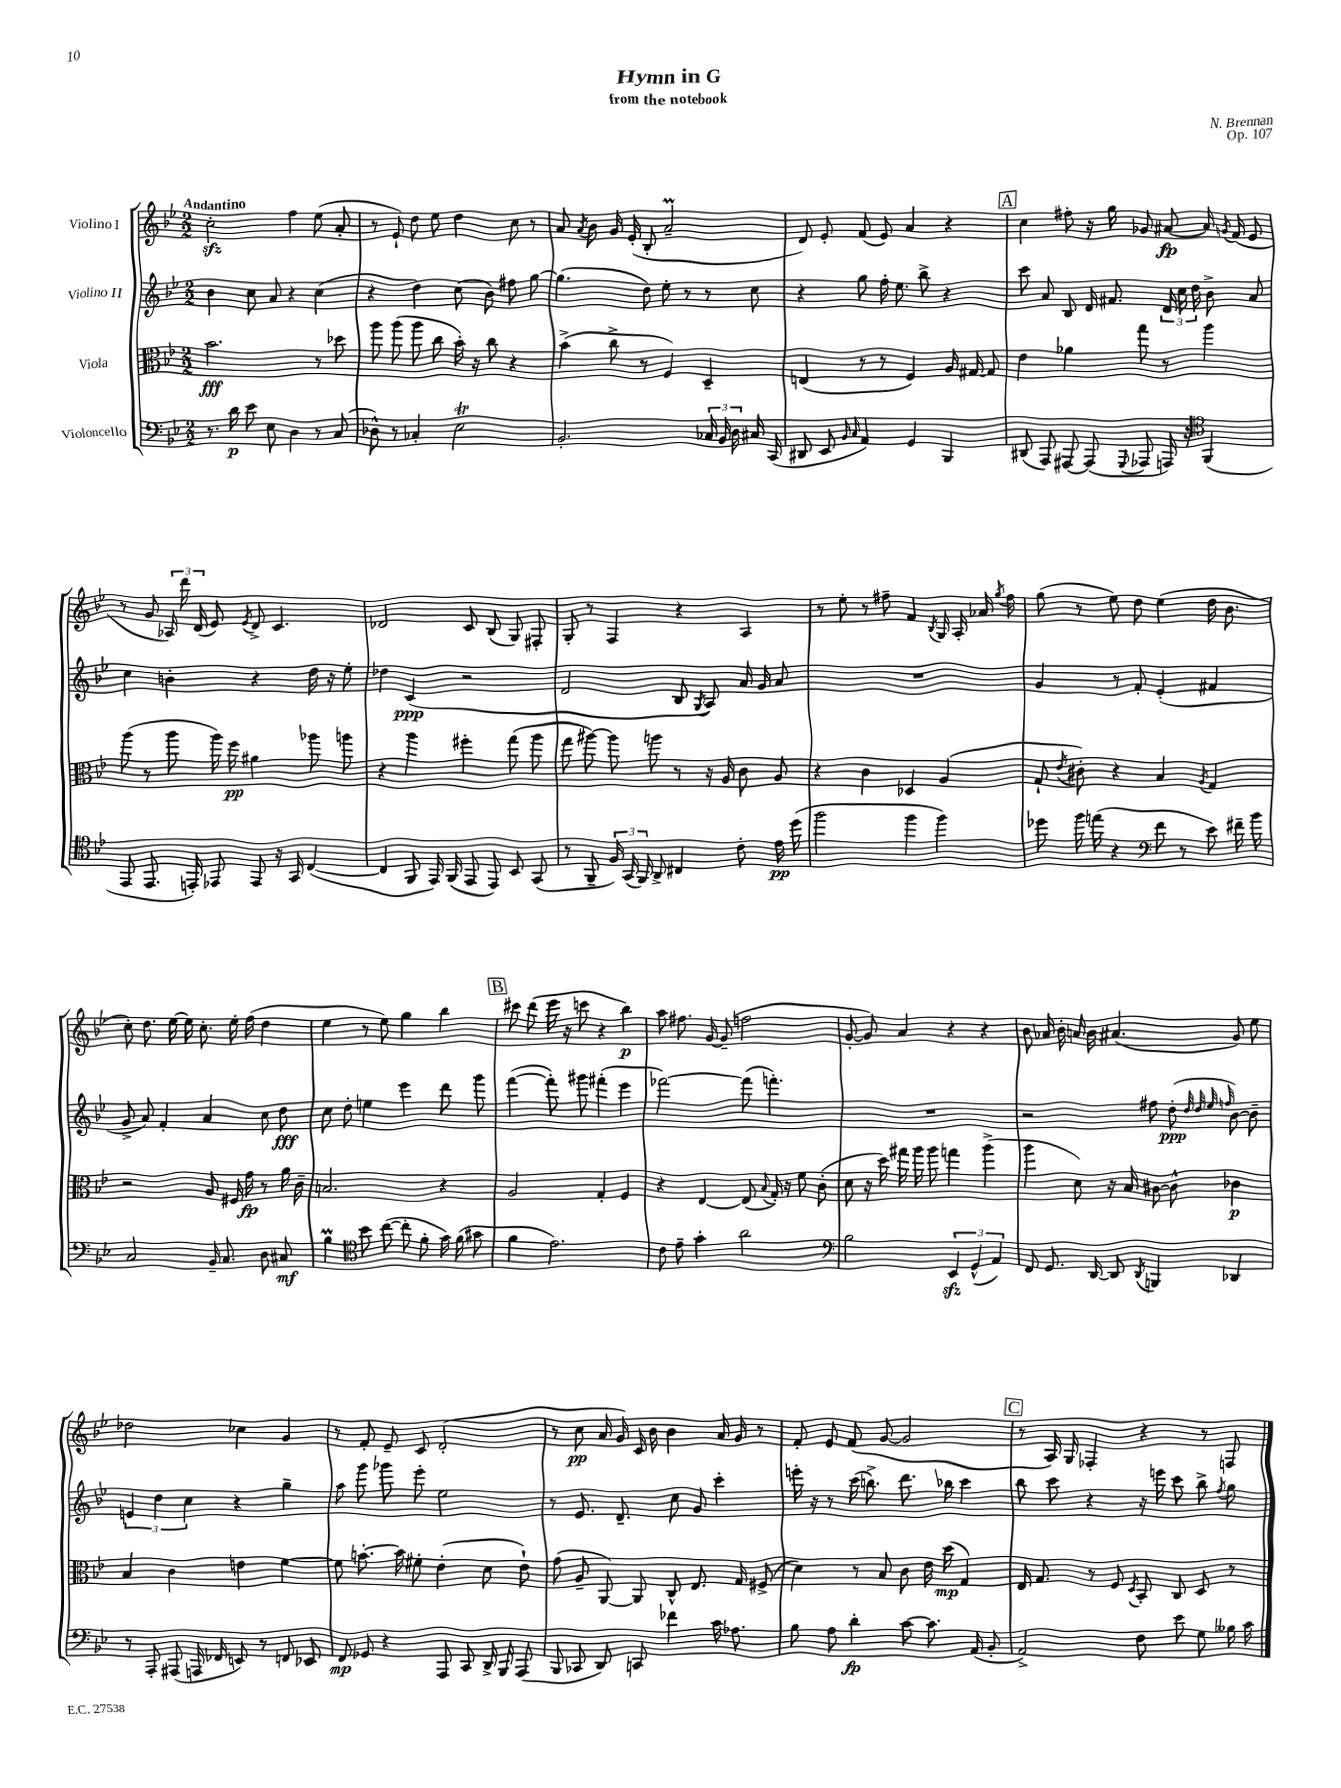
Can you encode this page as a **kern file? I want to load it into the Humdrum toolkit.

**kern	**dynam	**kern	**dynam	**kern	**dynam	**kern	**dynam
*part4	*part4	*part3	*part3	*part2	*part2	*part1	*part1
*staff4	*staff4	*staff3	*staff3	*staff2	*staff2	*staff1	*staff1
*I"Violoncello	*	*I"Viola	*	*I"Violino II	*	*I"Violino I	*
*clefF4	*	*clefC3	*	*clefG2	*	*clefG2	*
*k[b-e-]	*	*k[b-e-]	*	*k[b-e-]	*	*k[b-e-]	*
*M2/2	*	*M2/2	*	*M2/2	*	*M2/2	*
=1	=1	=1	=1	=1	=1	=1	=1
!	!	!	!	!	!	!LO:TX:a:B:t=Andantino	!
8.r	.	2.b-\	fff	4b-\	.	2cczz'\	.
16d\	p	.	.	.	.	.	.
8e-\	.	.	.	8cc\	.	.	.
8E-\	.	.	.	8a/	.	.	.
4D\	.	.	.	4r	.	4ff\	.
8r	.	8r	.	(4cc\	.	(8ee-\	.
(8C/	.	8dd-X\	.	.	.	8a'/	.
=2	=2	=2	=2	=2	=2	=2	=2
8D-X^^\)	.	8aa\	.	4r	.	8r	.
8r	.	(8aa\	.	.	.	8e-`/)	.
4C-X'/	.	8aa\	.	4dd\)	.	8dd\	.
.	.	8cc\	.	.	.	8ee-\	.
2E-T\	.	16b-'\)	.	(8cc\	.	4dd\	.
.	.	16r	.	.	.	.	.
.	.	8cc\	.	8b-\)	.	.	.
.	.	4r	.	8ff#X\	.	8cc\	.
.	.	.	.	[8gg\	.	8r	.
=3	=3	=3	=3	=3	=3	=3	=3
2.BB-'/	.	(4b-^\	.	(4.gg\]	.	8a/	.
.	.	.	.	.	.	8qa/	.
.	.	.	.	.	.	8b-\	.
.	.	8cc^\	.	.	.	16g/	.
.	.	.	.	.	.	(16e-'/	.
.	.	8r	.	8dd\)	.	8B-'/	.
.	.	4F/)	.	8ee-'\	.	2am~/	.
.	.	.	.	8r	.	.	.
24C-X/	.	4D~/	.	8r	.	.	.
24BB-/	.	.	.	.	.	.	.
24D\	.	.	.	.	.	.	.
16C#X/	.	.	.	8cc\	.	.	.
(16CC/	.	.	.	.	.	.	.
=4	=4	=4	=4	=4	=4	=4	=4
8DD#X/	.	(4En/	.	4r	.	8d/)	.
8EE-/	.	.	.	.	.	8e-'/	.
16qqBB-/	.	.	.	.	.	.	.
16qqC/	.	.	.	.	.	.	.
4AA/)	.	8r	.	8gg\	.	(8f/	.
.	.	8r	.	16ff'\	.	8e-/)	.
.	.	.	.	8.ee-\	.	.	.
4GG/	.	4F/)	.	.	.	4a/	.
.	.	.	.	8bb-^\	.	.	.
4BBB-/	.	16A/	.	4r	.	4r	.
.	.	[16G#X/	.	.	.	.	.
.	.	8G#/]	.	.	.	.	.
!!LO:REH:place=s1:t=A
=5	=5	=5	=5	=5	=5	=5	=5
(8DD#X/	.	4e-\	.	8ccc\	.	4cc\	.
8AAA/)	.	.	.	8a/	.	.	.
[8AAA#X/	.	4a-X\	.	8B-/	.	8ff#X'\	.
(8AAA#/]	.	.	.	16d/	.	16r	.
.	.	.	.	8.f#X/	.	16gg\	.
8qqGGG/	.	.	.	.	.	.	.
8AAA-X/	.	8gg\	.	.	.	8g-X/	.
16AAAn/)	.	8r	.	24d/	.	[8a#X/	fp
.	.	.	.	24cc\	.	.	.
16r	.	.	.	.	.	.	.
.	.	.	.	24dd\	.	.	.
*clefC4	*	*	*	*	*	*	*
(4FF/	.	4aa\	.	8b-^\	.	16a#/]	.
.	.	.	.	.	.	8qgn/	.
.	.	.	.	.	.	(16f/	.
.	.	.	.	8a/	.	8e-/	.
!!LO:LB:g=z
=6	=6	=6	=6	=6	=6	=6	=6
8EE-/	.	(8aa\	.	4cc\	.	8r	.
8.EE-/	.	8r	.	.	.	8g/	.
.	.	8aa\	.	4bn'\	.	24A-X/)	.
.	.	.	.	.	.	24ddd\	.
16EEn'/)	.	.	.	.	.	.	.
.	.	.	.	.	.	(24d/	.
8EE-X/	.	16aa\)	.	.	.	8e-/)	.
.	.	16ff\	pp	.	.	.	.
.	.	.	.	.	.	8qe-/	.
8EE-/	.	4a#X\	.	4r	.	8d^/	.
16r	.	.	.	.	.	4.c/	.
16GG/	.	.	.	.	.	.	.
([4C/	.	8aa-X\	.	16dd\	.	.	.
.	.	.	.	16r	.	.	.
.	.	8aan\	.	8ee-'\	.	.	.
=7	=7	=7	=7	=7	=7	=7	=7
4C/]	.	4r	.	4dd-X\	.	2d-X/	.
8FF/	.	4aa\	.	(4c/	ppp	.	.
16EE-/)	.	.	.	.	.	.	.
(16FF/	.	.	.	.	.	.	.
8EE-/	.	4ff#X'\	.	2r	.	8c/	.
8EE-/)	.	.	.	.	.	(8B-/	.
8BB-/	.	(8gg\	.	.	.	8G/)	.
(8GG/	.	8aa\	.	.	.	8F#X'/	.
=8	=8	=8	=8	=8	=8	=8	=8
8r	.	8gg\	.	2d/	.	8G'/	.
8FF~/	.	[8aa#X\)	.	.	.	8r	.
24F/)	.	8aa#\]	.	.	.	4F/	.
(24GG/	.	.	.	.	.	.	.
24FF/)	.	.	.	.	.	.	.
8AA^/	.	8aan\	.	.	.	.	.
4C#X/	.	8r	.	8B-/	.	4r	.
.	.	.	.	8qG/	.	.	.
.	.	16r	.	8A/)	.	.	.
.	.	16A/	.	.	.	.	.
8c'\	.	8c\	.	16a/	.	4A/	.
.	.	.	.	16g/	.	.	.
16e-\	pp	8A/	.	8a/	.	.	.
(16dd\	.	.	.	.	.	.	.
=9	=9	=9	=9	=9	=9	=9	=9
2ff\	.	4r	.	1r	.	8r	.
.	.	.	.	.	.	8ee-'\	.
.	.	4c\	.	.	.	8r	.
.	.	.	.	.	.	8ff#X~\	.
4ff\	.	4D-X/	.	.	.	4f/	.
.	.	.	.	.	.	8qB-/	.
4ff\)	.	(4A/	.	.	.	16G/	.
.	.	.	.	.	.	16A'/	.
.	.	.	.	.	.	16a-X/	.
.	.	.	.	.	.	8qgg/	.
.	.	.	.	.	.	16ff#\	.
=10	=10	=10	=10	=10	=10	=10	=10
8dd-X\	.	8G`/	.	4g/	.	(8gg\	.
.	.	8qe-/	.	.	.	.	.
16ff\	.	8c#X'\)	.	.	.	8r	.
(16een\	.	.	.	.	.	.	.
4r	.	4r	.	8r	.	8ee-\)	.
.	.	.	.	8f'/	.	8dd\	.
*clefF4	*	*	*	*	*	*	*
8f\	.	4B-/	.	(4e-'/	.	(4ee-\	.
8r	.	.	.	.	.	.	.
.	.	8qA/	.	.	.	.	.
8e-\)	.	4G/	.	4f#X/	.	16dd\	.
.	.	.	.	.	.	8.b-\	.
16f#X~\	.	.	.	.	.	.	.
16b-\	.	.	.	.	.	.	.
!!LO:LB:g=z
=11	=11	=11	=11	=11	=11	=11	=11
2C/	.	2r	.	8g^/	.	8cc'\)	.
.	.	.	.	8a/)	.	8.dd\	.
.	.	.	.	4f'/	.	.	.
.	.	.	.	.	.	[16ee-\	.
.	.	.	.	.	.	16ee-\]	.
.	.	.	.	.	.	8.cc'\	.
16BB-~/	.	8A/	.	4a/	.	.	.
8.C/	.	.	.	.	.	.	.
.	.	16F#X/	.	.	.	16ee-'\	.
.	.	16g\	fp	.	.	(16ff\	.
8D\	.	8r	.	8cc\	.	4dd\	.
8C#X/	mf	16a\	.	8dd\	fff	.	.
.	.	16c~\	.	.	.	.	.
=12	=12	=12	=12	=12	=12	=12	=12
4B-M\	.	2.Bn/	.	8cc\	.	4ee-\	.
.	.	.	.	8dd'\	.	.	.
*clefC4	*	*	*	*	*	*	*
8b-\	.	.	.	4een\	.	8r	.
([8cc\	.	.	.	.	.	8ee-\)	.
8cc'\]	.	.	.	4eee-\	.	4gg\	.
8f'\	.	.	.	.	.	.	.
16g\)	.	4r	.	8ddd\	.	4bb-\	.
(16f\	.	.	.	.	.	.	.
8g#X\	.	.	.	8ggg\	.	.	.
!!LO:REH:place=s1:t=B
=13	=13	=13	=13	=13	=13	=13	=13
4f\	.	2A/	.	([4fff\	.	8ccc#X\	.
.	.	.	.	.	.	(8ddd\	.
2.e-\)	.	.	.	8fff'\])	.	16eee-\	.
.	.	.	.	.	.	16r	.
.	.	.	.	8ggg#X\	.	8cccn\	.
.	.	4G'/	.	(4fff#X'\	.	4r	.
.	.	4F/	.	4eee-\	.	4bb-\)	p
=14	=14	=14	=14	=14	=14	=14	=14
8c\	.	4r	.	[2fff-X\)	.	8aa\	.
8e-~\	.	.	.	.	.	8.ff#X\	.
4g'\	.	[4E-/	.	.	.	.	.
.	.	.	.	.	.	[16g/	.
.	.	.	.	.	.	(8g~/]	.
2a\	.	(8E-/]	.	(8fff-\]	.	2ffn\	.
.	.	8qqB-/	.	.	.	.	.
.	.	16G'/)	.	4.fffn'\)	.	.	.
.	.	16r	.	.	.	.	.
.	.	8f\	.	.	.	.	.
.	.	(8c'\	.	.	.	.	.
=15	=15	=15	=15	=15	=15	=15	=15
*clefF4	*	*	*	*	*	*	*
2B-\	.	8d\	.	1r	.	[8g'/	.
.	.	16r	.	.	.	8g/])	.
.	.	16dd\)	.	.	.	.	.
.	.	16gg#X\	.	.	.	4a/	.
.	.	16aa\	.	.	.	.	.
.	.	8aa\	.	.	.	.	.
6EE-zz/	.	4ggn\	.	.	.	4r	.
(6GG^^/	.	.	.	.	.	.	.
.	.	(4aa^\	.	.	.	4r	.
6AA/)	.	.	.	.	.	.	.
=16	=16	=16	=16	=16	=16	=16	=16
8FF/	.	4aa\	.	2r	.	8b-\	.
8.GG/	.	.	.	.	.	16a-X/	.
.	.	.	.	.	.	16b-'\	.
.	.	8d\)	.	.	.	16an/	.
[16DD/	.	.	.	.	.	16b-\	.
8DD/]	.	16r	.	.	.	(4.a#X/	.
.	.	16B-/	.	.	.	.	.
8qDD/	.	.	.	.	.	.	.
4BBBn/	.	[8c#X\	.	8ff#X\	.	.	.
.	.	8c#^^\]	.	(8dd'\	ppp	.	.
.	.	.	.	32qqdd/	.	.	.
.	.	.	.	32qqdd/	.	.	.
.	.	.	.	32qqee-/	.	.	.
.	.	.	.	32qqffn/	.	.	.
4DD-X/	.	4c-X\	p	[8b-\)	.	8g/)	.
.	.	.	.	8b-~\]	.	8ee-\	.
!!LO:LB:g=z
=17	=17	=17	=17	=17	=17	=17	=17
8r	.	4B-/	.	6en/	.	2dd-X\	.
8AAA'/	.	.	.	.	.	.	.
.	.	.	.	6dd\	.	.	.
(8AAA#X/	.	4c\	.	.	.	.	.
.	.	.	.	6cc\	.	.	.
16AAAn/	.	.	.	.	.	.	.
16FF-X/	.	.	.	.	.	.	.
8EEn/)	.	4en\	.	4r	.	4cc-X\	.
8r	.	.	.	.	.	.	.
8FFn/	.	[4f\	.	4gg~\	.	4g/	.
8EE-X/	.	.	.	.	.	.	.
=18	=18	=18	=18	=18	=18	=18	=18
8FF/	mp	8f\]	.	8aa\	.	8r	.
8GG-X/	.	[8.bn'\	.	8ggg\	.	8f'/	.
4r	.	.	.	8ggg-X\	.	8e-~/	.
.	.	16b\]	.	.	.	.	.
.	.	8f#X'\	.	8eee-'\	.	8c/	.
8AAA/	.	(4e-'\	.	2ee-\	.	(2d'/	.
8CC/	.	.	.	.	.	.	.
16DD^/	.	8d\	.	.	.	.	.
16BBB-/	.	.	.	.	.	.	.
(8AAA/	.	8e-`\)	.	.	.	.	.
=19	=19	=19	=19	=19	=19	=19	=19
8BBB-/	.	(8g\	.	8r	.	8r	.
8CC-X/	.	8A~/	.	8.e-/	.	8cc\	pp
8DD/)	.	[8AA/)	.	.	.	16a/	.
.	.	.	.	8.d~/	.	16g/)	.
8CCn/	.	8AA/]	.	.	.	16c/	.
.	.	.	.	.	.	16b-\	.
4f-X\	.	8C^^/	.	8cc\	.	4b-\	.
.	.	8.E-/	.	8g/	.	.	.
16c\	.	.	.	4ccc'\	.	16a/	.
8.A-X\	.	16G/	.	.	.	16g/	.
.	.	(8F#X^/	.	.	.	8r	.
=20	=20	=20	=20	=20	=20	=20	=20
8B-\	.	4d\)	.	16eeen'\	.	8f'/	.
.	.	.	.	16r	.	.	.
8A\	.	.	.	8r	.	8e-/	.
4d'\	fp	8r	.	(16ccc\	.	(8f/	.
.	.	.	.	8.bbn^\)	.	.	.
.	.	8B-/	.	.	.	[8g/	.
[8c\	.	8c\	.	8.ddd\	.	2g/]	.
8.c\]	.	16e-\	.	.	.	.	.
.	.	(16dd\	mp	16bb-X\	.	.	.
.	.	4G/)	.	4ccc\	.	.	.
(16AA/	.	.	.	.	.	.	.
8BB-'/	.	.	.	.	.	.	.
!!LO:REH:place=s1:t=C
=21	=21	=21	=21	=21	=21	=21	=21
2AA^/)	.	16E-/	.	8bb-\	.	8r	.
.	.	8.G/	.	.	.	.	.
.	.	.	.	8ccc\	.	16A/)	.
.	.	.	.	.	.	16G/	.
.	.	8r	.	4r	.	4F-X'/	.
.	.	8F/	.	.	.	.	.
.	.	8qD/	.	.	.	.	.
8F\	.	8BB-'/	.	16r	.	4r	.
.	.	.	.	16eeen\	.	.	.
8e-\	.	8C/	.	8ccc\	.	.	.
8G\	.	8D/	.	8bb-^\	.	8r	.
.	.	.	.	8qff/	.	.	.
16B--X\	.	8r	.	8gg\	.	8Fn/	.
16c\	.	.	.	.	.	.	.
==	==	==	==	==	==	==	==
*-	*-	*-	*-	*-	*-	*-	*-
